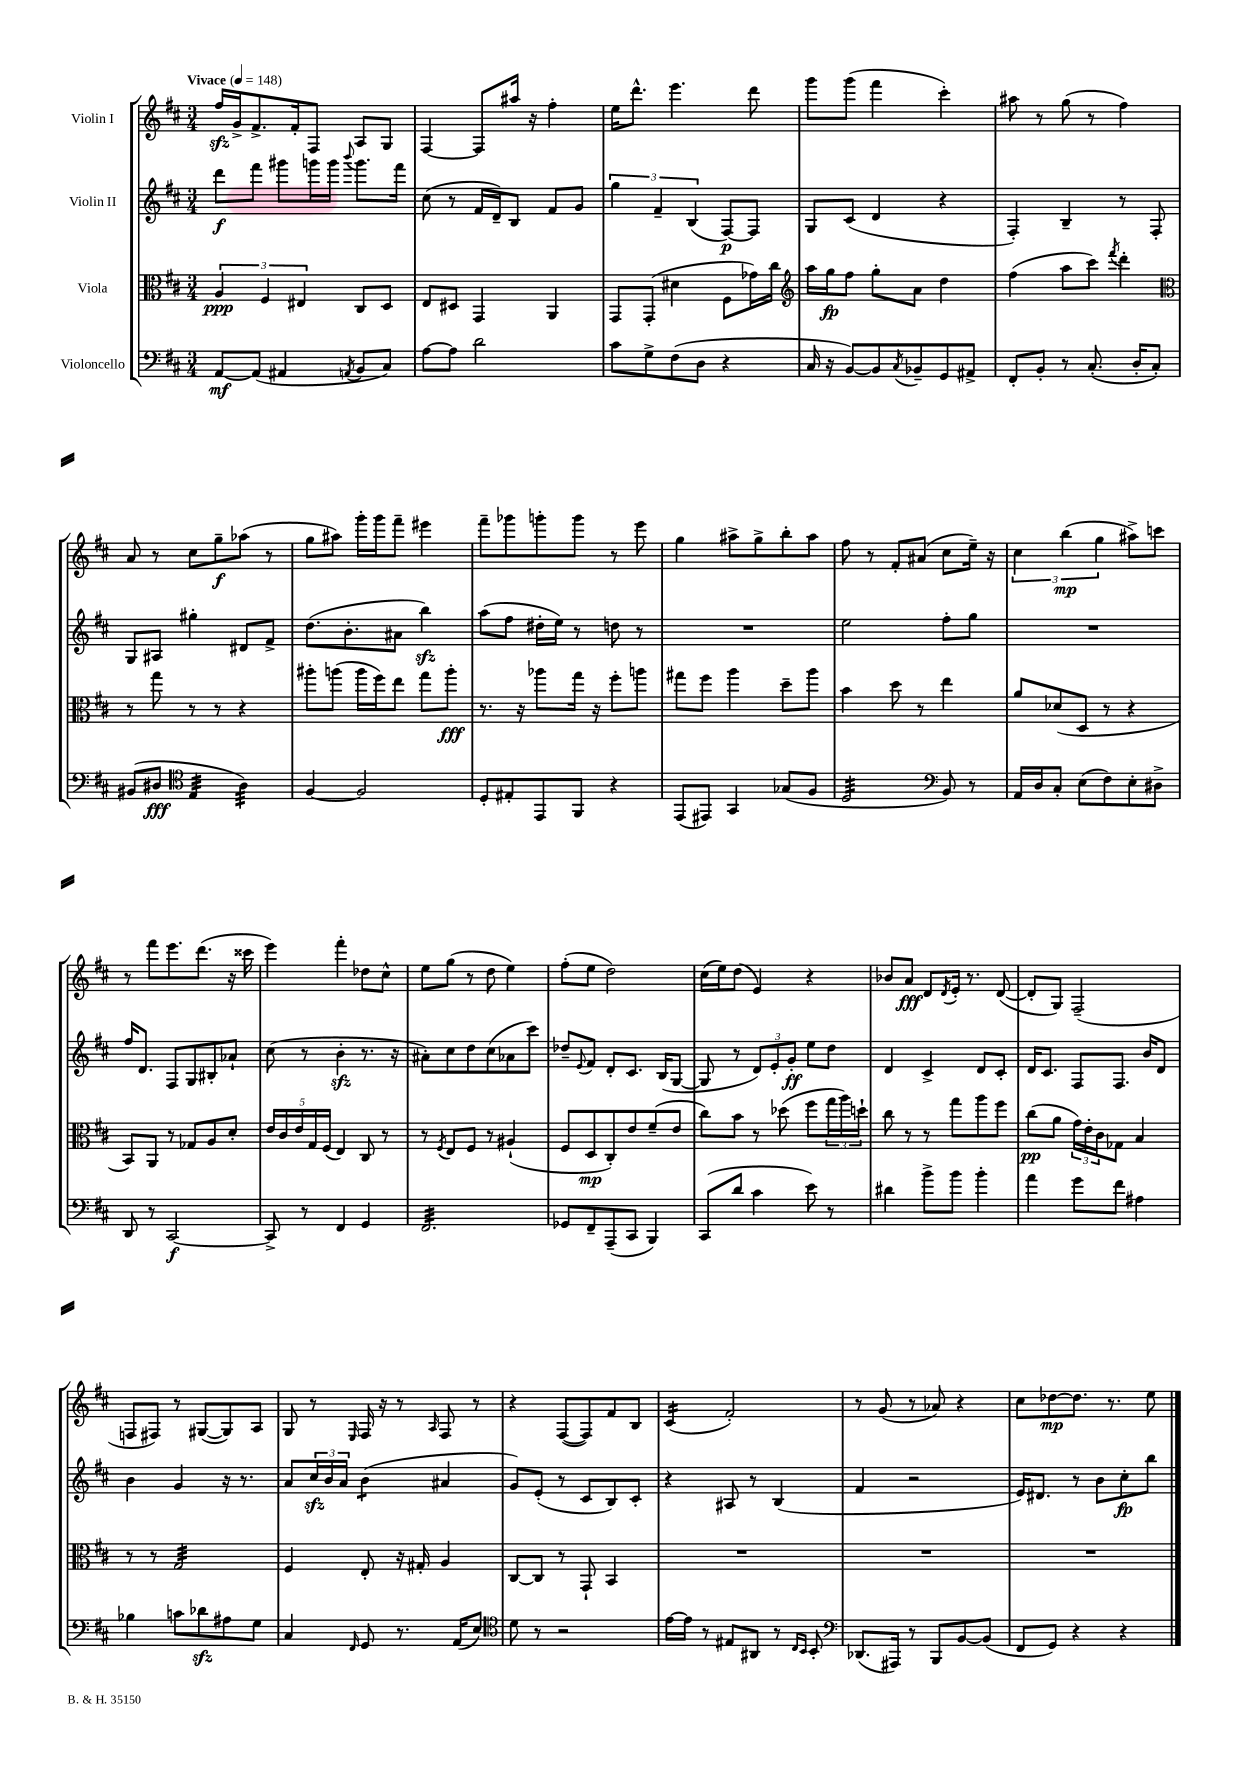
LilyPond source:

<<
\new StaffGroup <<
\new Staff = "s0" \with { instrumentName = "Violin I" } {
    \clef treble \key d \major \numericTimeSignature \time 3/4 \tempo "Vivace" 4 = 148
    fis''16\sfz g'16-> fis'8.-> fis'16-. fis8 a8 g8 |
    fis4~ fis8 ais''16 r16 fis''4-. |
    e''16 d'''8.-^ e'''4. d'''8 |
    g'''8 g'''8( fis'''4 cis'''4-.) |
    ais''8 r8 g''8( r8 fis''4) |
    a'8 r8 cis''8 g''8--\f aes''8( r8 |
    g''8 ais''8) g'''16-. g'''16 fis'''8-- eis'''4 |
    fis'''8-- ges'''8 g'''8-. g'''8 r8 e'''8 |
    g''4 ais''8-> g''8-> b''8-. ais''8 |
    fis''8 r8 fis'8-. ais'8( cis''8 e''16--) r16 |
    \tuplet 3/2 { cis''4 b''4\mp( g''4 } ais''8->) c'''8 |
    r8 fis'''8 e'''8. d'''8.( r16 cisis'''16 |
    e'''4) fis'''4-. des''8 cis''8-^ |
    e''8 g''8( r8 d''8 e''4) |
    fis''8-.( e''8 d''2) |
    cis''16( e''16) d''8( e'4) r4 |
    bes'8 a'8\fff d'8 \acciaccatura { d'8 } e'16-. r8. d'8~( |
    d'8-. g8) fis2--( |
    f8 fis8) r8 gis8~( gis8) a8 |
    g8 r8 \grace { e16 } fis16 r16 r8 \grace { a16 } fis8 r8 |
    r4 fis8~( fis8) fis'8 b8 |
    cis'4:16( fis'2-.) |
    r8 g'8( r8 aes'8) r4 |
    cis''8 des''8~\mp des''8. r8. e''8 \bar "|." |
}
\new Staff = "s1" \with { instrumentName = "Violin II" } {
    \clef treble \key d \major \numericTimeSignature \time 3/4
    d'''8\f fis'''8 gis'''8 g'''16 g'''16 \appoggiatura { b'''8 } g'''8. fis'''16 |
    cis''8( r8 fis'16 d'16--) b8 fis'8 g'8 |
    \tuplet 3/2 { g''4 fis'4-- b4( } fis8~\p) fis8 |
    g8 cis'8( d'4 r4 |
    fis4-.) b4-- r8 fis8-. |
    g8 ais8 gis''4-. dis'8 fis'8-> |
    d''8.( b'8.-. ais'8 b''4\sfz) |
    a''8( fis''8 dis''16-. e''16) r8 d''8 r8 |
    R2. |
    e''2 fis''8-. g''8 |
    R2. |
    fis''16 d'8. fis8 g8 bis8-. aes'8-! |
    cis''8( r8 b'4-.\sfz r8. r16 |
    ais'8-.) cis''8 d''8 cis''8( aes'8 cis'''8) |
    des''8-- \appoggiatura { e'8 } fis'8 d'8-. cis'8. b16( g8~ |
    g8 r8 \tuplet 3/2 { d'8) e'8-. g'8-.\ff } e''8 d''8 |
    d'4 cis'4-> d'8 cis'8-. |
    d'16 cis'8. fis8 fis8. b'16 d'8 |
    b'4 g'4 r16 r8. |
    a'8 \tuplet 3/2 { cis''16\sfz b'16 a'16 } b'4:8( ais'4 |
    g'8) e'8-.( r8 cis'8 b8) cis'8-. |
    r4 ais8 r8 b4( |
    fis'4 r2 |
    e'16) dis'8. r8 b'8 cis''8-.\fp b''8 \bar "|." |
}
\new Staff = "s2" \with { instrumentName = "Viola" } {
    \clef alto \key d \major \numericTimeSignature \time 3/4
    \tuplet 3/2 { a4\ppp fis4 eis4 } cis8 d8 |
    e8 dis8 g,4 a,4 |
    g,8 g,8-.( dis'4 fis8 ges'16) cis''16 |
    \clef treble a''16 g''16\fp fis''8 g''8-. a'8 d''4 |
    fis''4( a''8 cis'''8) \acciaccatura { fis'''8 } d'''4-. |
    \clef alto r8 g''8 r8 r8 r4 |
    ais''8-. a''8( a''16 fis''16) e''8 g''8 a''8-.\fff |
    r8. r16 aes''8 g''16 r16 fis''8-. a''8 |
    gis''8 fis''8 a''4 d''8-- a''8 |
    b'4 d''8 r8 e''4 |
    a'8 des'8( d8 r8 r4 |
    b,8) a,8 r8 ges8 a8 d'8-. |
    \tuplet 5/4 { e'16 cis'16 e'16 g16 fis16( } e4) cis8 r8 |
    r8 \acciaccatura { fis8 } e8 fis8 r8 ais4-!( |
    fis8 d8\mp cis8-.) e'8 fis'8--( e'8 |
    cis''8) b'8 r8 des''8( fis''8 \tuplet 3/2 { g''16 a''16) d''16-! } |
    cis''8 r8 r8 g''8 a''8 fis''8 |
    cis''8\pp( a'8 \tuplet 3/2 { g'16) e'16-. cis'16 } ges8 b4 |
    r8 r8 g2:32 |
    fis4 e8-. r16 gis16-. a4 |
    cis8~ cis8 r8 g,8-! b,4 |
    R2. |
    R2. |
    R2. \bar "|." |
}
\new Staff = "s3" \with { instrumentName = "Violoncello" } {
    \clef bass \key d \major \numericTimeSignature \time 3/4
    a,8~\mf a,8( ais,4 \acciaccatura { a,8 } b,8 cis8) |
    a8~ a8 d'2 |
    cis'8 g8-> fis8( d8 r4 |
    cis16 r16 b,8~) b,8 \acciaccatura { cis8 } bes,8-- g,8 ais,8-> |
    fis,8-. b,8-. r8 cis8.-.( d16-. cis8-.) |
    bis,8( dis8\fff \clef tenor e4:32 a4:32) |
    fis4~ fis2 |
    d8-. eis8-. e,8 fis,8 r4 |
    e,8( eis,8) g,4 ges8( fis8 |
    d2:32 \clef bass b,8) r8 |
    a,16 d16 cis8-. e8( fis8) e8-. dis8-> |
    d,8 r8 cis,2~\f |
    cis,8-> r8 fis,4 g,4 |
    fis,2.:32 |
    ges,8 fis,8-- a,,8--( cis,8 b,,4) |
    cis,8( d'8 cis'4 e'8) r8 |
    dis'4 b'8-> b'8 b'4-. |
    a'4 g'8 fis'8 ais4 |
    bes4 c'8 des'8\sfz ais8 g8 |
    cis4 \grace { fis,16 } g,8 r8. a,16( e8) |
    \clef tenor d'8 r8 r2 |
    e'16~ e'16 r8 eis8 ais,8 r8 \grace { cis16 b,16 } b,8-. |
    \clef bass des,8.( ais,,16) r8 b,,8 b,8~ b,8( |
    fis,8 g,8) r4 r4 \bar "|." |
}
>>
>>
\layout { \context { \Score \remove "Bar_number_engraver" } }
